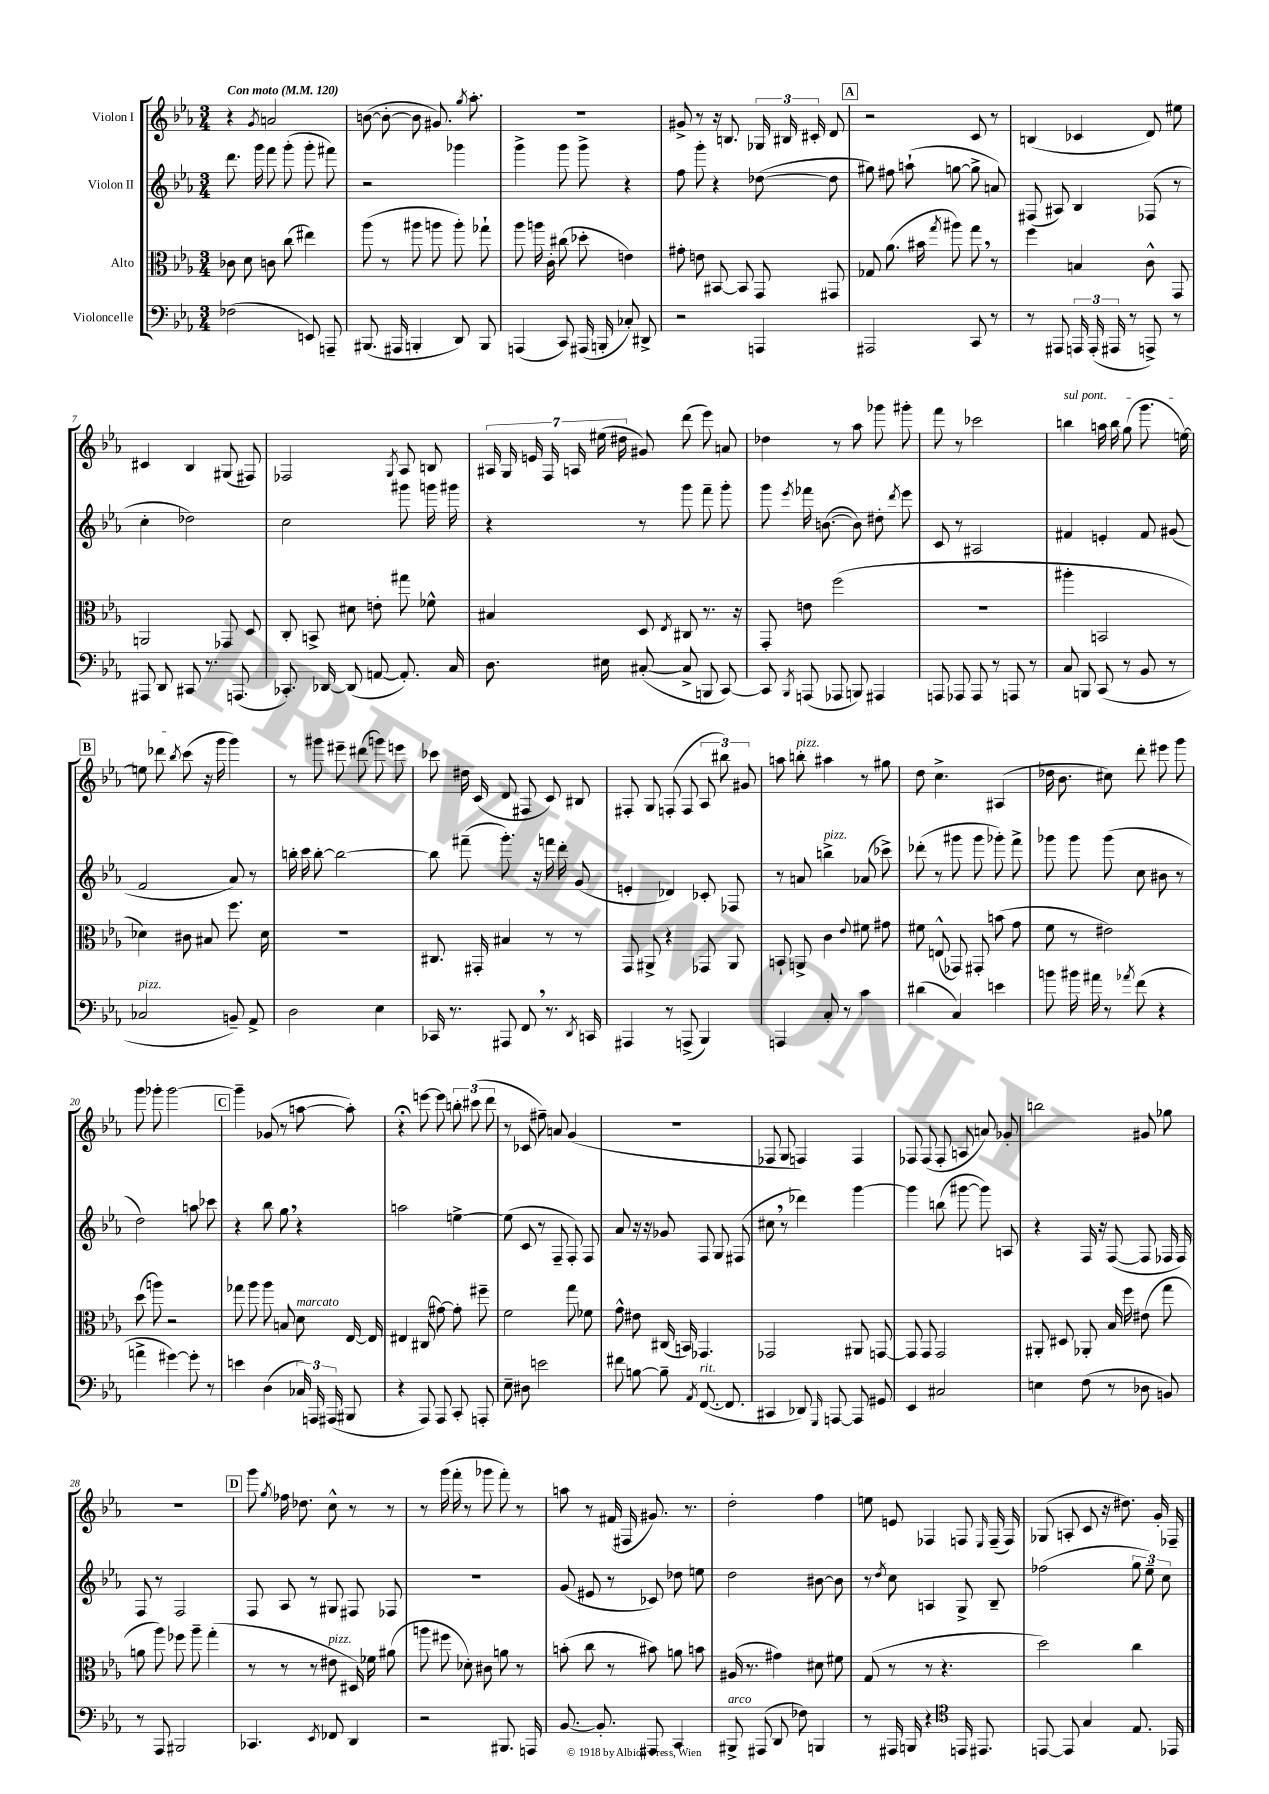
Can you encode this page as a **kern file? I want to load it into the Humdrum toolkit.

**kern	**kern	**kern	**kern
*part4	*part3	*part2	*part1
*staff4	*staff3	*staff2	*staff1
*I"Violoncelle	*I"Alto	*I"Violon II	*I"Violon I
*clefF4	*clefC3	*clefG2	*clefG2
*k[b-e-a-]	*k[b-e-a-]	*k[b-e-a-]	*k[b-e-a-]
*M3/4	*M3/4	*M3/4	*M3/4
*MM120	*MM120	*MM120	*MM120
=1	=1	=1	=1
!	!	!	!LO:TX:a:B:t=Con moto
(2F-X\	8c-X\	8.ddd\	4r
.	8d\	.	.
.	.	16ggg\	.
.	.	.	8qg/
.	8cn\	8fff\	2an/
.	(8cc\	(8ggg'\	.
8EEn/)	4ee#X\)	8ggg'\	.
8AAAn~/	.	8fff#X\)	.
=2	=2	=2	=2
(8.BBB#X/	(8aa-\	2r	([8bn\
.	8r	.	8b'\_
16AAA#X/	.	.	.
4BBBn'/	8aa#X\	.	8b\]
.	8aan\	.	8.g#X/)
8DD/)	8aa'\)	4ggg-X\	.
.	.	.	8qgg/
.	.	.	8.aa-'\
8BBB/	8gg-X`\	.	.
=3	=3	=3	=3
(4AAAn/	8aa-\	4ggg^\	2.r
.	16aan\	.	.
.	16c'\	.	.
8CC/)	(8cc#X\	8ggg\	.
(16AAA#X/	8dd-X'\	8ggg^\	.
16BBBn'/	.	.	.
8C-X'/)	4en\)	4r	.
8DD#X^/	.	.	.
=4	=4	=4	=4
2r	8g#X'\	8ff\	8g#X^/
.	8en\	8ggg'\	8r
.	[8BB#X/	4r	16r
.	.	.	8.Bn/
.	8BB#/]	.	.
4AAAn/	8GG/	([8dd-X\	24G-X/
.	.	.	24B#X/
.	.	.	24c#X'/
.	8GG#X/	8dd-\]	8d/
!!LO:REH:place=s1:t=A
=5	=5	=5	=5
2AAA#X/	8G-X/	8gg#X\)	2r
.	(8.a-\	8ff#X\	.
.	.	(8aan`\	.
.	16b#X\	.	.
.	8qgg/	.	.
.	8aa#X\)	[8ggn\	.
8CC/	8gg,\	8gg^\]	8c/
8r	8r	8an/)	8r
=6	=6	=6	=6
8r	4ff\	(8F#X/	(4Bn/
8AAA#X/	.	8A#X/)	.
24AAAn/	4Bn/	4B-/	4c-X/
(24AAA'/	.	.	.
24AAA#X/	.	.	.
8r	.	.	.
8AAAn^/)	8c^^\	(8F-X/	8d/)
8r	8GG/	8r	8ee#X\
!!LO:LB:g=z
=7	=7	=7	=7
8AAA#X/	2AAn/	4cc'\	4c#X/
8DD/	.	.	.
8CC#X/	.	2dd-X\)	4B-/
8.r	.	.	.
.	8GG-X/	.	(8G#X/
(8.AAAn/	.	.	.
.	8D/	.	8F#X/)
=8	=8	=8	=8
8.CC-X'/)	8C'/	2cc\	2F-X/
.	8BBn^/	.	.
[16DD-X/	.	.	.
(8DD-/]	8d#X\	.	.
[8AAn/	8en'\	.	.
.	.	.	8qG/
8.AA'/])	8gg#X\	8ggg#X\	8A-/
.	8f-X^^\	16gggn\	8Bn/
16C/	.	16ggg#X\	.
=9	=9	=9	=9
8.D\	4B#X/	4r	28A#X/
.	.	.	28G/
.	.	.	28en/
.	.	.	28F/
.	.	.	28An/
.	.	.	(28ee#X\
16E#X\	.	.	.
.	.	.	28dd#X\
([8C#X'/	8D/	8r	8g#X/)
.	8qE-/	.	.
8C#^/]	8C#X/	8ggg\	(8ddd\
8BBBn/	8.r	8fff~\	8eee-\)
[8CC/)	.	8ggg'\	8an/
.	16r	.	.
=10	=10	=10	=10
8CC/]	8GG'/	8ggg\	4dd-X\
8qBBB-/	.	8qeee-/	.
(8AAAn/	8en\	16fff-X\	.
.	.	([8.bn\	.
8AAA-X/	(2ff\	.	8r
8BBBn/)	.	8b\])	8aa-\
4AAA#X/	.	8dd#X'\	8ggg-X\
.	.	8qddd/	.
.	.	8eee-\	8ggg#X'\
=11	=11	=11	=11
8AAAn/	2.r	8c/	8fff\
8AAA-X/	.	8r	8r
8AAA-/	.	2A#X/	2ccc-X\
8r	.	.	.
8AAAn/	.	.	.
8r	.	.	.
=12	=12	=12	=12
!	!	!	!LO:TX:a:i:t=sul pont.
8C/	4aa#X'\	4f#X/	4bbn\
8BBBn/	.	.	.
(8CC/	2BBn/	4en'/	16aan\
.	.	.	16bb\
8r	.	.	(8gg\
8BB-/	.	8f#/	8.ggg\
8r	.	(8g#X/	.
.	.	.	[16een\)
!!LO:LB:g=z
!!LO:REH:place=s1:t=B
=13	=13	=13	=13
!LO:TX:a:i:t=pizz.	!	!	!
2C-X/	4d-X\)	2f/	8een\]
.	.	.	8ddd-X\
.	.	.	8qbb-/
.	8c#X\	.	(8ccc\
.	8B#X/	.	16r
.	.	.	16ggg\
8BBn~/)	8.ff\	8a-/)	4ggg\)
8AA-^/	.	8r	.
.	16d-\	.	.
=14	=14	=14	=14
2D\	2.r	16bbn'\	8r
.	.	16ccc\	.
.	.	[8bb'\	8ggg#X\
.	.	2bb\_	8eee#X~\
.	.	.	(8ddd#X\
4E-\	.	.	8gggn\)
.	.	.	8eeen\
=15	=15	=15	=15
16CC-X/	8.C#X/	8bb\]	8ccc-X\
8.r	.	.	.
.	.	(8fff#X~\	16dd#X\
.	16GG#X'/	.	(16c/
8AAA#X/	4B#X/	8.ggg'\)	8d/
8FF,/	.	.	8F#X/
.	.	16r	.
8.r	8r	16fffn\	8c/)
.	.	16ddd'\	.
.	8r	(8g/	8B#X/
8qDD/	.	.	.
16CCn/	.	.	.
=16	=16	=16	=16
4AAA#X/	8GG/	4en'/	8F#X'/
.	8AA#X^/	.	8G/
8r	4r	4d-X/)	(8Fn'/
(8AAAn^/	.	.	8F/
4BBB-/)	8GG-X/	8c-X'/	12A-/
.	.	.	12bb#X\)
.	8AA#/	8F-X/	.
.	.	.	12g#X/
=17	=17	=17	=17
4AAAn/	8BBn`/	8r	8aan\
!	!	!	!LO:TX:a:i:t=pizz.
.	8AAn^/	8an/	8bbn'\
!	!	!LO:TX:a:i:t=pizz.	!
8C'/	4c\	4bbn^\	4aa#X\
8r	.	.	.
.	8qqe-/	.	.
4c\	8f#X\	(8a-X/	8r
.	8g#X\	8ccc-X^\)	8gg#X\
=18	=18	=18	=18
(4d#X\	8f#X\	(8ddd-X'\	8dd\
.	(8En^^/	8r	4.cc^\
4C/)	8GG-X/)	8ggg#X\	.
.	8GG#X'/	8ggg#\	.
4en\	(8bn\	8ggg-X'\)	(4A#X/
.	8g\	8fff^\	.
=19	=19	=19	=19
8bn\	8f\	8ggg-X\	16dd-X\
.	.	.	8.b-\
16b#X\	8r	8ggg-\	.
16a#X\	.	.	.
8r	2e#X\)	(8ggg-\	8cc#X\)
8qa-X/	.	.	.
(8f\	.	8cc\	8ddd'\
4r	.	8b#X\	8eee#X\
.	.	8r	8ggg\
!!LO:LB:g=z
=20	=20	=20	=20
4an^\	(8dd\	2dd\)	8ggg\
.	8aan\)	.	8ggg-X'\
[4g#X\)	2r	.	[2ggg-\
8g#'\]	.	8aan\	.
8r	.	8ccc-X\	.
!!LO:REH:place=s1:t=C
=21	=21	=21	=21
4en\	8gg-X\	4r	4ggg-~\]
.	8aa-\	.	.
(4D\	8aa-\	8bb-\	(8g-X/
.	8Bn/	8gg,\	8r
!	!LO:TX:a:i:t=marcato	!	!
24C-X/)	8d\	4r	[8aan\
24AAAn/	.	.	.
(24AAA#X/	.	.	.
8BBB#X/	[16E-/	.	8aa'\])
.	16E-/]	.	.
=22	=22	=22	=22
4r	4E#X/	2aan\	4r;<
8AAA-/)	(8C#X/	.	[8eeen\
8AAA-/	[8g#X\)	.	8eee\]
8CC'/	8g#'\]	[4een^\	12bbn'\
.	.	.	(12ccc#X\
8AAAn'/	8ff#X~\	.	.
.	.	.	12ddd\
=23	=23	=23	=23
8E-~\	2f\	(8ee\]	8r
8D#X\	.	8c/	8c-X/
2en\	.	8r	8ff#X~\)
.	.	8F~/	8an/
.	8gg\	8F'/)	(4g/
.	8f-X\	8F/	.
=24	=24	=24	=24
8f#X\	8g^^\	8a-/	2.r
[8Bn\	8e#X\	16r	.
.	.	16r	.
8B~\]	(16C#X/	8g-X/	.
.	16BBn/)	.	.
8qAA-/	.	.	.
!LO:TX:a:i:t=rit.	!	!	!
([8.FF/	4.GG-X/	8F/	.
.	.	8G/	.
8.FF/]	.	.	.
.	.	(8F#X/	.
=25	=25	=25	=25
4CC#X/	2GG-X/	8cc#X,\	8F-X/
.	.	8r	8G/
8DD-X/)	.	4ddd-X\)	4Fn/)
16qqGGG/	.	.	.
[8AAAn/	.	.	.
8AAA/]	8AA#X/	[4ggg\	4F/
8GG#X/	[8GGn/	.	.
=26	=26	=26	=26
4EE-/	8GG/]	4ggg\]	8F-X/
.	8GG/	.	(8F-/
2C#X/	2GG/	(8bbn\	8F-'/
.	.	[8ggg#X\	8An/
.	.	8ggg#\])	8an/)
.	.	8An/	8g-X'/
=27	=27	=27	=27
4En\	8AA#X'/	4r	2bbn\
.	8D#X/	.	.
(8F\	8AA-X'/	16F/	.
.	.	16r	.
8r	16B-/	([8F/	.
.	16ff\	.	.
8D-X\	(8e#X\	8F/]	8g#X/
8BBn/)	8gg\	16F-X/	8gg-X\
.	.	16F-/)	.
!!LO:LB:g=z
=28	=28	=28	=28
8r	8an\	8F/	2.r
8AAA-/	8aa-\)	8r	.
2BBB#X/	8ff-X\	2F/	.
.	8aa-~\	.	.
.	(4gg'\	.	.
!!LO:REH:place=s1:t=D
=29	=29	=29	=29
4.CC-X/	8r	8F/	8ggg\
.	.	.	8qgg/
.	8r	8A-/	16ff-X\
.	.	.	8.dd-X\
.	8r	8r	.
8qEE-/	.	.	.
!	!LO:TX:a:i:t=pizz.	!	!
8FF-X/	8e#X\	8G#X/	8cc^^\
4DD/	16D#X/)	8F#X/	8r
.	16f-X\	.	.
.	(8a#X\	8F-X/	8r
=30	=30	=30	=30
2r	8aan\	2.r	8r
.	8ff#X\	.	(16ggg\
.	.	.	16fff'\
.	8d-X'\)	.	8r
.	8c#X\	.	8ggg-X\
8.BBB#X/	8an\	.	8fff'\)
.	8r	.	8r
16AAAn/	.	.	.
=31	=31	=31	=31
[8.BB-/	(8bn'\	(8g/	8aan\
.	8cc\	8e#X/	8r
8.BB-'/]	.	.	.
.	8r	8r	(16f#X/
.	.	.	16F#X/
8AAA#X/	8b#X\)	8c-X/)	8.g#X/)
4CC/	8an\	8dd-X\	.
.	.	.	8.r
.	8bn\	8een\	.
=32	=32	=32	=32
!LO:TX:a:i:t=arco	!	!	!
8BBB#X^/	(16A#X/	2dd\	2dd'\
.	8.r	.	.
(8AAA#X/	.	.	.
8DD/	4g#X\)	.	.
8F-X\)	.	.	.
4BBBn/	8d#X\	[8b#X\	4ff\
.	8f#X\	8b#\]	.
=33	=33	=33	=33
8r	(8G/	8r	8een\
.	.	8qdd/	.
16AAA#X/	8r	8cc\	8en/
16BBBn/	.	.	.
4r	8r	4An/	4F-X/
.	4.r	.	.
*clefC4	*	*	*
16EEn/	.	8G^/	8Fn/
8.EE#X/	.	.	.
.	.	.	16qqE-/
.	.	8B-~/	(16F~/
.	.	.	16F/)
=34	=34	=34	=34
[8EEn/	2dd\)	(2ff-X\	(8G-X/
8EE/]	.	.	8An'/
4G/	.	.	8c/
.	.	.	16r
.	.	.	8.dd#X\)
8.E-/	4cc\	12gg\	.
.	.	12ee-~\)	.
.	.	.	16g'/
.	.	12cc\	.
16EE-X/	.	.	16F-X~/
==	==	==	==
*-	*-	*-	*-
